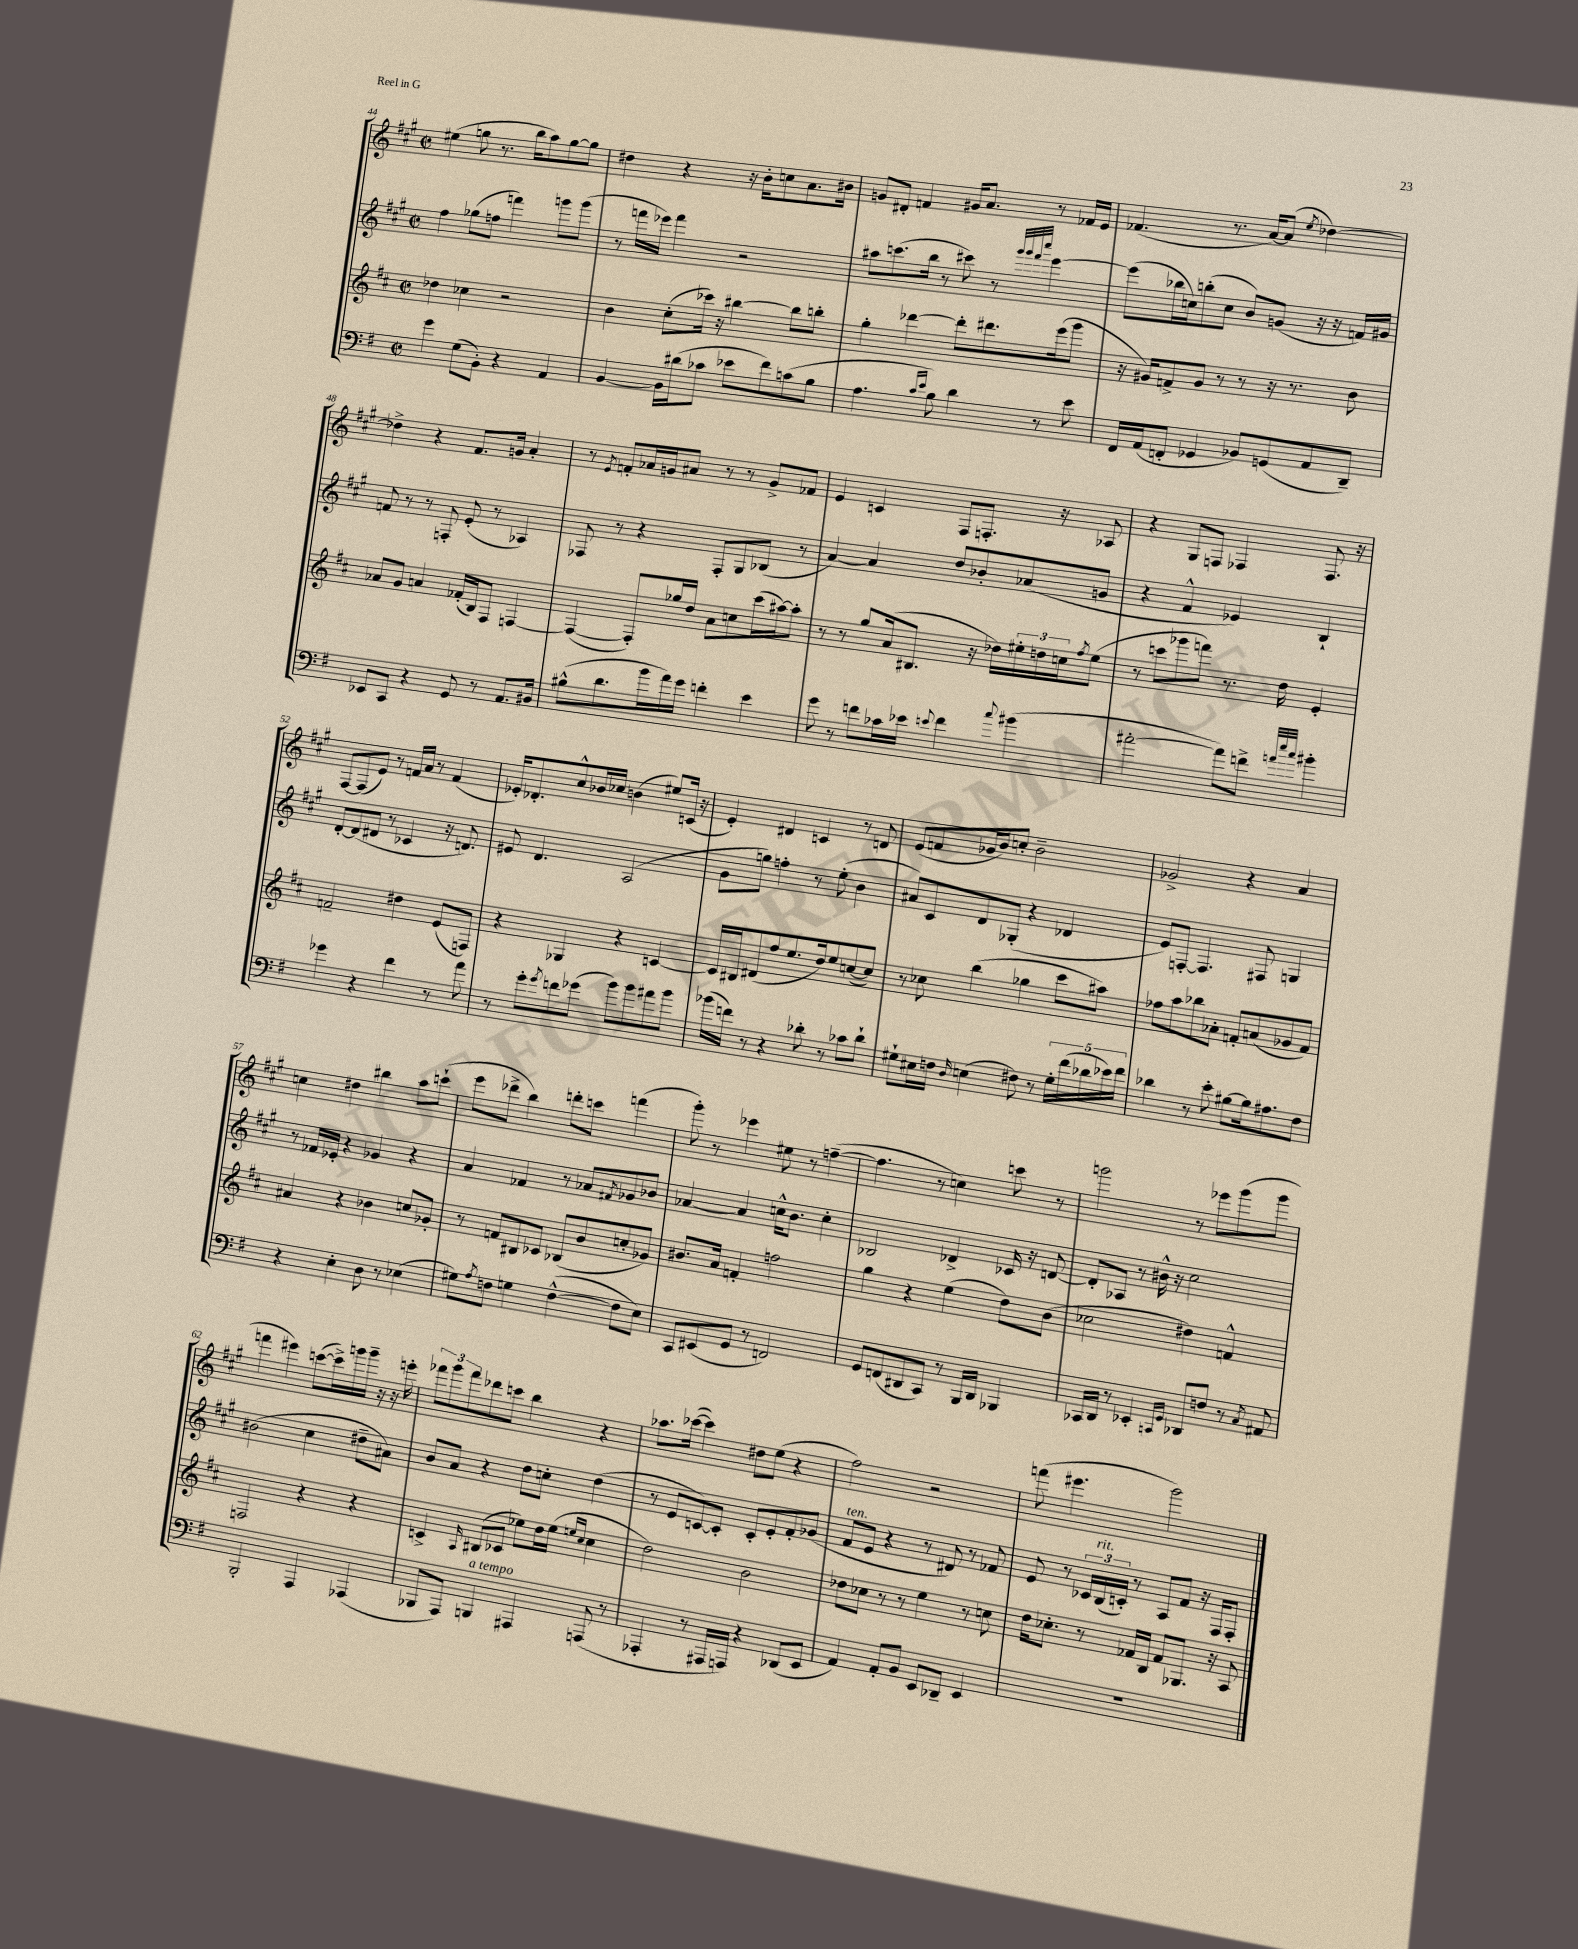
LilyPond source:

<<
\new StaffGroup <<
\new Staff = "s0" {
    \clef treble \key a \major \defaultTimeSignature \time 2/2
    eis''4( g''8 r8. b''16 a''8) g''8~ g''8 |
    dis''4 r4 r16 b'16-. c''8 a'8. bis'16 |
    g'8 dis'8-. f'4 gis'16 a'8. r8 fes'16 e'16 |
    fes'4.( r8. a'16~) a'8( \acciaccatura { e''8 } des''4~) |
    des''4-> r4 fis'8. g'16 a'4-. |
    r8 \acciaccatura { e'8 } f'8-. aes'16 g'16 ais'8 r8 r8 g'8-> fes'8 |
    e'4 c'4 fis8 f8.-. r16 aes8 |
    r4 gis8 f8 fes4 fes8. r16 |
    fis8~ fis8( e'8) r8 f'16 a'16 r8 f'4( |
    ees'16-.) des'8.-. cis''8-^ bes'16 ces''16 b'4( eis''8) c'16( r16 |
    e'4-.) dis'4 c'4 r8 d'8 |
    e'8( f'8 ges'16 b'16) c''8-. b'2-- |
    ges'2-> r4 a'4 |
    c''4 dis''4 bis''4 a''8 c'''8-!( |
    e'''8 des'''8-> b''4) d'''8-. c'''8 f'''4( |
    gis'''8-.) r8 ees'''4 eis''8 r8 f''4~--( |
    f''4. r8 c''4) c'''8 r8 |
    g'''2 r8 ees'''8 g'''8( g'''8 |
    f'''4 eis'''4) c'''8~( c'''16->) g'''16 g'''16-- r16 r16 e'''16-. |
    \tuplet 3/2 { fes'''8 gis'''8 fes'''8 } des'''8 c'''8 b''4 r4 |
    aes''8. ces'''16~( ces'''4) dis''8 e''8( r4 |
    fis''2) r2 |
    f'''8( eis'''4. gis'''2) \bar "|." |
}
\new Staff = "s1" {
    \clef treble \key a \major \defaultTimeSignature \time 2/2
    fis''4 ges''8( f''8 f'''4) g'''8 g'''8( |
    r8 f'''16 ees'''16) f'''4 r2 |
    ais''8 c'''8.( b''16 r8 cis'''8) r8 \grace { gis'''32 gis'''32 fis'''32 cis''''32 } e'''4~ |
    e'''8( bes''16 c''16) b''8-.( c''8 b'8) g'8( r16 r16 f'16) gis'16 |
    f'8 r8 r8 f8-. e'8-.( r8 aes4) |
    fes8 r8 r4 fes8-. gis8 bes8( r8 |
    a'4~) a'4 d''8 bes'8-. aes'8( g'8 |
    r4 fis'4-^ ees'4) b4-! |
    d'8~-. d'8( dis'8 r8 ces'4 r16 d'8.) |
    eis'8 d'4. a2( |
    gis'8 g''8) f''4-. r8 e''8-.( b'4 |
    ais'8) cis'8 d'8 ges8-.( r4 des'4 |
    e'8) f8~-. f4. fis8 g4 |
    r8 fes'16 ees'16-. r4 ges'4 r4 |
    a'4 fes'4 r8 aes'8 \acciaccatura { fis'8 } ges'8 bes'8 |
    aes'4~ aes'4 c''16-^ b'8. c''4-. |
    bes2 des'4-> ces'16 r16 d'8~ |
    d'8-. aes8 r8 bis'16-^ r16 cis''2 |
    bis'2( cis''4 dis''8-- ais'8) |
    b'8 a'8 r4 d''8 c''8-. d''4( |
    r8 e'8 c'8~) c'8-. c'8-. e'8-. fis'8-. ges'8( |
    fis'8^\markup { \italic "ten." } e'8 r4 r8 dis'8) r8 fes'8 |
    e'8 r8 \tuplet 3/2 { ces'16 b16^\markup { \italic "rit." }( c'16-.) } r8 a8 fis'8 r16 fis16 fis8-. \bar "|." |
}
\new Staff = "s2" {
    \clef treble \key d \major \defaultTimeSignature \time 2/2
    des''4 ces''4 r2 |
    b'4 cis''8-.( ces'''16) r16 bis''4~ bis''8 b''8-. |
    g''4-. des'''4~ des'''8-. dis'''8. e'''16( g'''8 |
    r16 gis'16) f'8-> gis'8 r8 r8 r16 r8. b'8 |
    aes'8 g'8 a'4 fes'16-.( b16) fis8 f4~ |
    f4~( f8-.) ges''16 d''16 a'8 c''8 cis'''16( ais''16~) ais''8-. |
    r8 r8 g''8 a'16( bis8. r16 des''16) \tuplet 3/2 { eis''16-. d''16 c''16 } \acciaccatura { fis''8 } eis''8( |
    r8 c'''8 ges'''8 f'''8) r8. d''16 e'4-. |
    f'2-- dis''4 e'8( f8) |
    r4 ges4 r4 c'4~ |
    c'16 bis16 dis'8( fis''8 e''8. d''16) e''8 c''8~( c''8) |
    r8 ces''8 b''4( ges''4 cis'''8 ais''8) |
    fes''8 a''8 bes''8 aes'8-. f'8-. a'8( ges'8 f'8) |
    ais'4 r4 bes'4 c''8 ges'8-. |
    r8 f'8 bis8 ces'8 bes8( b'8 c''8-. ges'8) |
    bis'8. a'16 f'4-. f''2 |
    g''4 r4 e''4( d''8) b'8( |
    ces''2 dis''4) f'4-^ |
    f2 r4 r4 |
    c'4-> \grace { a16 } bis8( ces'8 ees''8) d''16 ees''16( \grace { e''16 cis''16 } cis''4 |
    d''2) b'2 |
    des''8 ces''8 r8 r8 e''4 r8 c''8 |
    d''16 ces''8.-. r8 fes'16 b16 fes'8 ges8. r16 a8 \bar "|." |
}
\new Staff = "s3" {
    \clef bass \key g \major \defaultTimeSignature \time 2/2
    g'4 g8( b,8-.) r4 a,4 |
    b,4~ b,16 dis'16( ces'8 ees'8 fis'8) c'8( b8 |
    a4. \grace { c'16 e'16 } b8) d'4 r8 e'8 |
    fis,16 a,16( f,8-. ges,4 bes,8) g,8( a,8 d,8--) |
    ees,8 c,8 r4 g,8 r8 a,8. bis,16 |
    bis8-^( d'8. b'16 a'16) g'16 f'4-. e'4 |
    g'8 r8 f'8 ces'16 ees'16 \appoggiatura { e'8 } f'4 \appoggiatura { c''8 } bis'4( |
    ais'2~-. ais'8) f'8-> \grace { a'32 e''32 c''32 } bis'4-. |
    ges'4 r4 fis'4 r8 a'8 |
    r8 g'8-. \acciaccatura { g'8 } f'8 ges'8( b'8) b'8 ais'8 b'8 |
    bes'16( f'16) r8 r4 des'8-. r8 ces'8 des'8-! |
    gis8-! eis16 f16 \grace { d16 } e4( fis8) r8 \tuplet 5/4 { gis16-. fis'16( des'16 ees'16) fis'16 } |
    des'4 r8 e'8-. bis8~ bis16 ais8. fis8 |
    r4 e4-. d8 r8 ees4( |
    gis8) \acciaccatura { a8 } f8 g4 f4~-^( f8 e8) |
    c,8 eis,8( g,8 r8 f,2) |
    g,8 f,8( dis,8 c,8) r8 b,,16 dis,16 bes,,4 |
    ces,16 d,16 r8 ees,4-. \grace { c,16 g,16 } des,8 f8 r8 \acciaccatura { c8 } ais,8 |
    b,,2-. a,,4 aes,,4( |
    bes,,8 a,,8) b,,4^\markup { \italic "a tempo" } ais,,4 a,,8( r8 |
    aes,,4-. r8 ais,,16 a,,16) r4 des,8( e,8 |
    a,4) a,8-. b,8 e,8 des,8-- e,4 |
    R1 \bar "|." |
}
>>
>>
\layout { \context { \Score currentBarNumber = #44 } }
